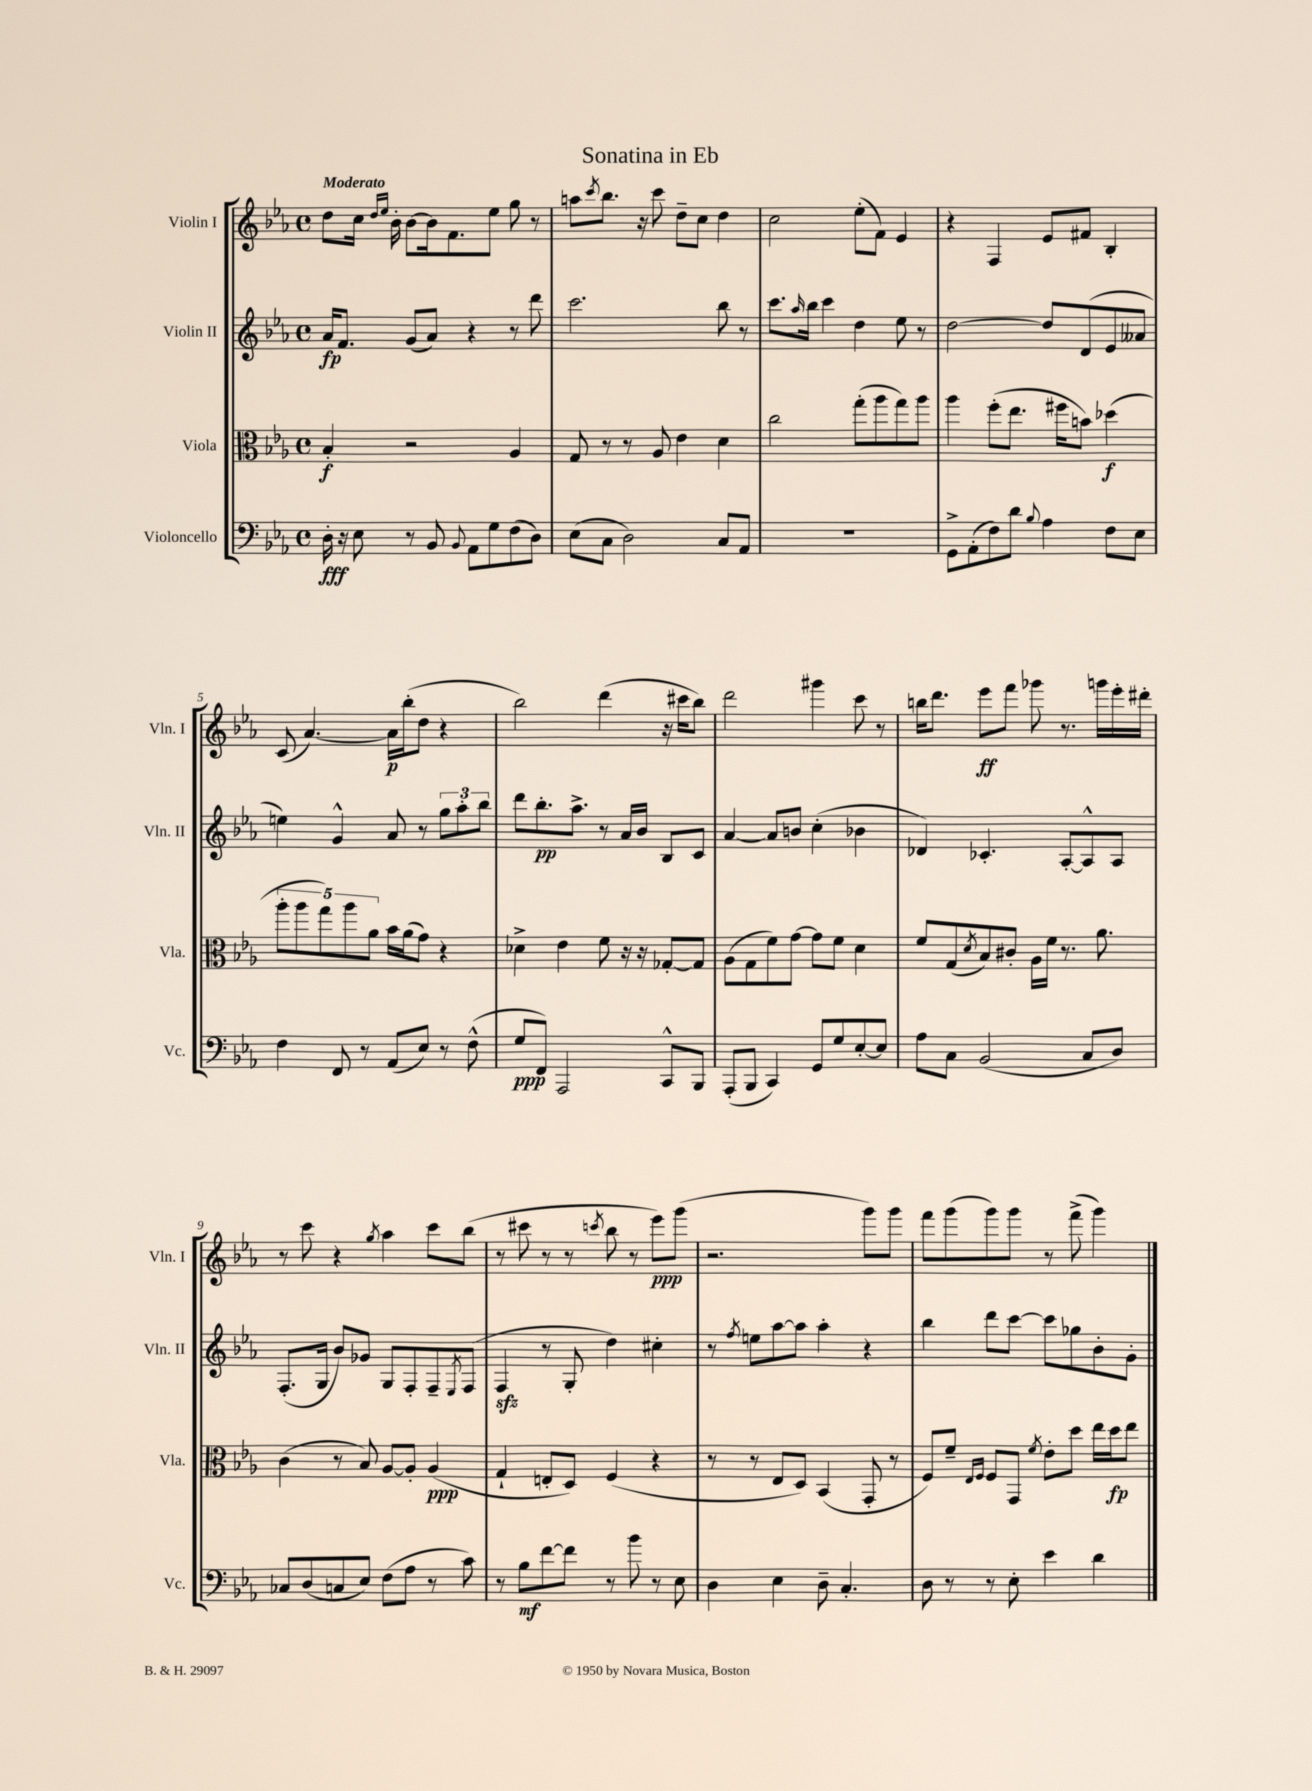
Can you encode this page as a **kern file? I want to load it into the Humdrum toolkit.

**kern	**kern	**kern	**kern
*staff4	*staff3	*staff2	*staff1
*clefF4	*clefC3	*clefG2	*clefG2
*k[b-e-a-]	*k[b-e-a-]	*k[b-e-a-]	*k[b-e-a-]
*M4/4	*M4/4	*M4/4	*M4/4
*met(c)	*met(c)	*met(c)	*met(c)
16D'	4B-'	16a-	8dd
16r	.	8.f	.
8E-	.	.	16cc
.	.	.	16qqdd
.	.	.	16qqee-
.	.	.	16b-'
8r	2r	(8g	[8b-
8BB-	.	8a-)	16b-]
.	.	.	8.f
8qqBB-	.	.	.
8AA-	.	4r	.
8G	.	.	8ee-
(8F	4A-	8r	8gg
8D)	.	8ddd	8r
=	=	=	=
(8E-	8G	2.ccc	8aa
.	.	.	8qccc
8C	8r	.	8.bb-
2D)	8r	.	.
.	.	.	16r
.	8A-	.	8ccc
.	4e-	.	8dd~
.	.	.	8cc
8C	4d	8bb-	4dd
8AA-	.	8r	.
=	=	=	=
1r	2cc	8.ccc	2cc
.	.	16qqaa-	.
.	.	16bb-	.
.	.	4ccc	.
.	(8gg'	4dd	(8ee-'
.	8aa-	.	8f)
.	8gg)	8ee-	4e-
.	8aa-	8r	.
=	=	=	=
8GG^	4aa-	[2dd	4r
(8AA-'	.	.	.
8F)	(8ff'	.	4F
8d	8.ee-	.	.
8qqB-	.	.	.
4A-	.	8dd]	8e-
.	16ff#	.	.
.	8b)	(8d	8f#
8F	(4dd-	8e-	4B-'
8E-	.	8a--	.
=	=	=	=
4F	10aa-'	4ee)	(8c
.	10aa-	.	.
.	.	.	[4.a-)
.	10gg)	.	.
8FF	.	4g^^	.
.	10aa-	.	.
8r	.	.	.
.	10a-	.	.
(8AA-	16b-	8a-	16a-]
.	(16a-	.	(16bb-'
8E-)	8g)	8r	8dd
8r	4r	12gg	4r
.	.	12aa-'	.
(8F^^	.	.	.
.	.	12bb-	.
=	=	=	=
8G	4d-^	8ddd	2bb-)
8FF)	.	8.bb-'	.
2AAA-	4e-	.	.
.	.	8.aa-^	.
.	8f	8r	(4ddd
.	16r	16a-	.
.	16r	16b-	.
8CC^^	[8G-'	8B-	16r
.	.	.	16ccc#
8BBB-	8G-]	8c	8bb-)
=	=	=	=
(8AAA-'	(8A-	[4a-	2ddd
8BBB-	8G	.	.
4CC)	8f)	8a-]	.
.	[8g	8b	.
8GG	8g]	(4cc'	4ggg#
8G	8f	.	.
[8E-'	4d	4b-	8ccc
8E-]	.	.	8r
=	=	=	=
8A-	8f	4d-)	16bb
.	.	.	8.ddd
8C	(8G	.	.
.	8qd	.	.
(2BB-	8B-)	4.c-'	8eee-
.	8c#'	.	8fff
.	16A-	.	8ggg-
.	16f	.	.
.	8.r	[8A-'	8.r
8C	.	8A-^^]	.
.	8.a-	.	16ggg
8D)	.	8A-	16eee-'
.	.	.	16ddd#'
=	=	=	=
8C-	(4c	(8.F'	8r
(8D	.	.	8ccc
.	.	16G	.
8C	8r	8b-)	4r
8E-)	8B-)	8g-	.
.	.	.	8qgg
(8F	[8A-	8G	4aa-
8A-	8A-']	8F'	.
8r	(4A-	8F~	8ccc
.	.	8qE-	.
8c)	.	(8F	(8bb-
=	=	=	=
8r	4G`	4F	8r
8B-	.	.	8ccc#
[8f	8E'	8r	8r
8f]	8D)	8G'	8r
.	.	.	8qccc
8r	(4F	4dd)	8bb-
8b-	.	.	8r
8r	4r	4cc#'	8eee-)
8E-	.	.	(8ggg
=	=	=	=
4D	8r	8r	2.r
.	.	8qff	.
.	8r	8ee	.
4E-	8E-	[8aa-	.
.	8D)	8aa-]	.
8D~	(4BB-	4aa-'	.
4.C'	.	.	.
.	8GG'	4r	8ggg)
.	8r	.	8ggg
=	=	=	=
8D	8F)	4bb-	8fff
8r	8f~	.	(8ggg
.	16qqE-	.	.
.	16qqF	.	.
8r	8F	8ddd	8ggg)
8E-'	8GG	[8ccc	8ggg
.	8qf	.	.
4e-	8e-'	8ccc]	8r
.	8dd	8gg-	(8fff^
4d	16ee-	8b-'	4ggg)
.	16dd	.	.
.	8ee-	8g'	.
==	==	==	==
*-	*-	*-	*-
